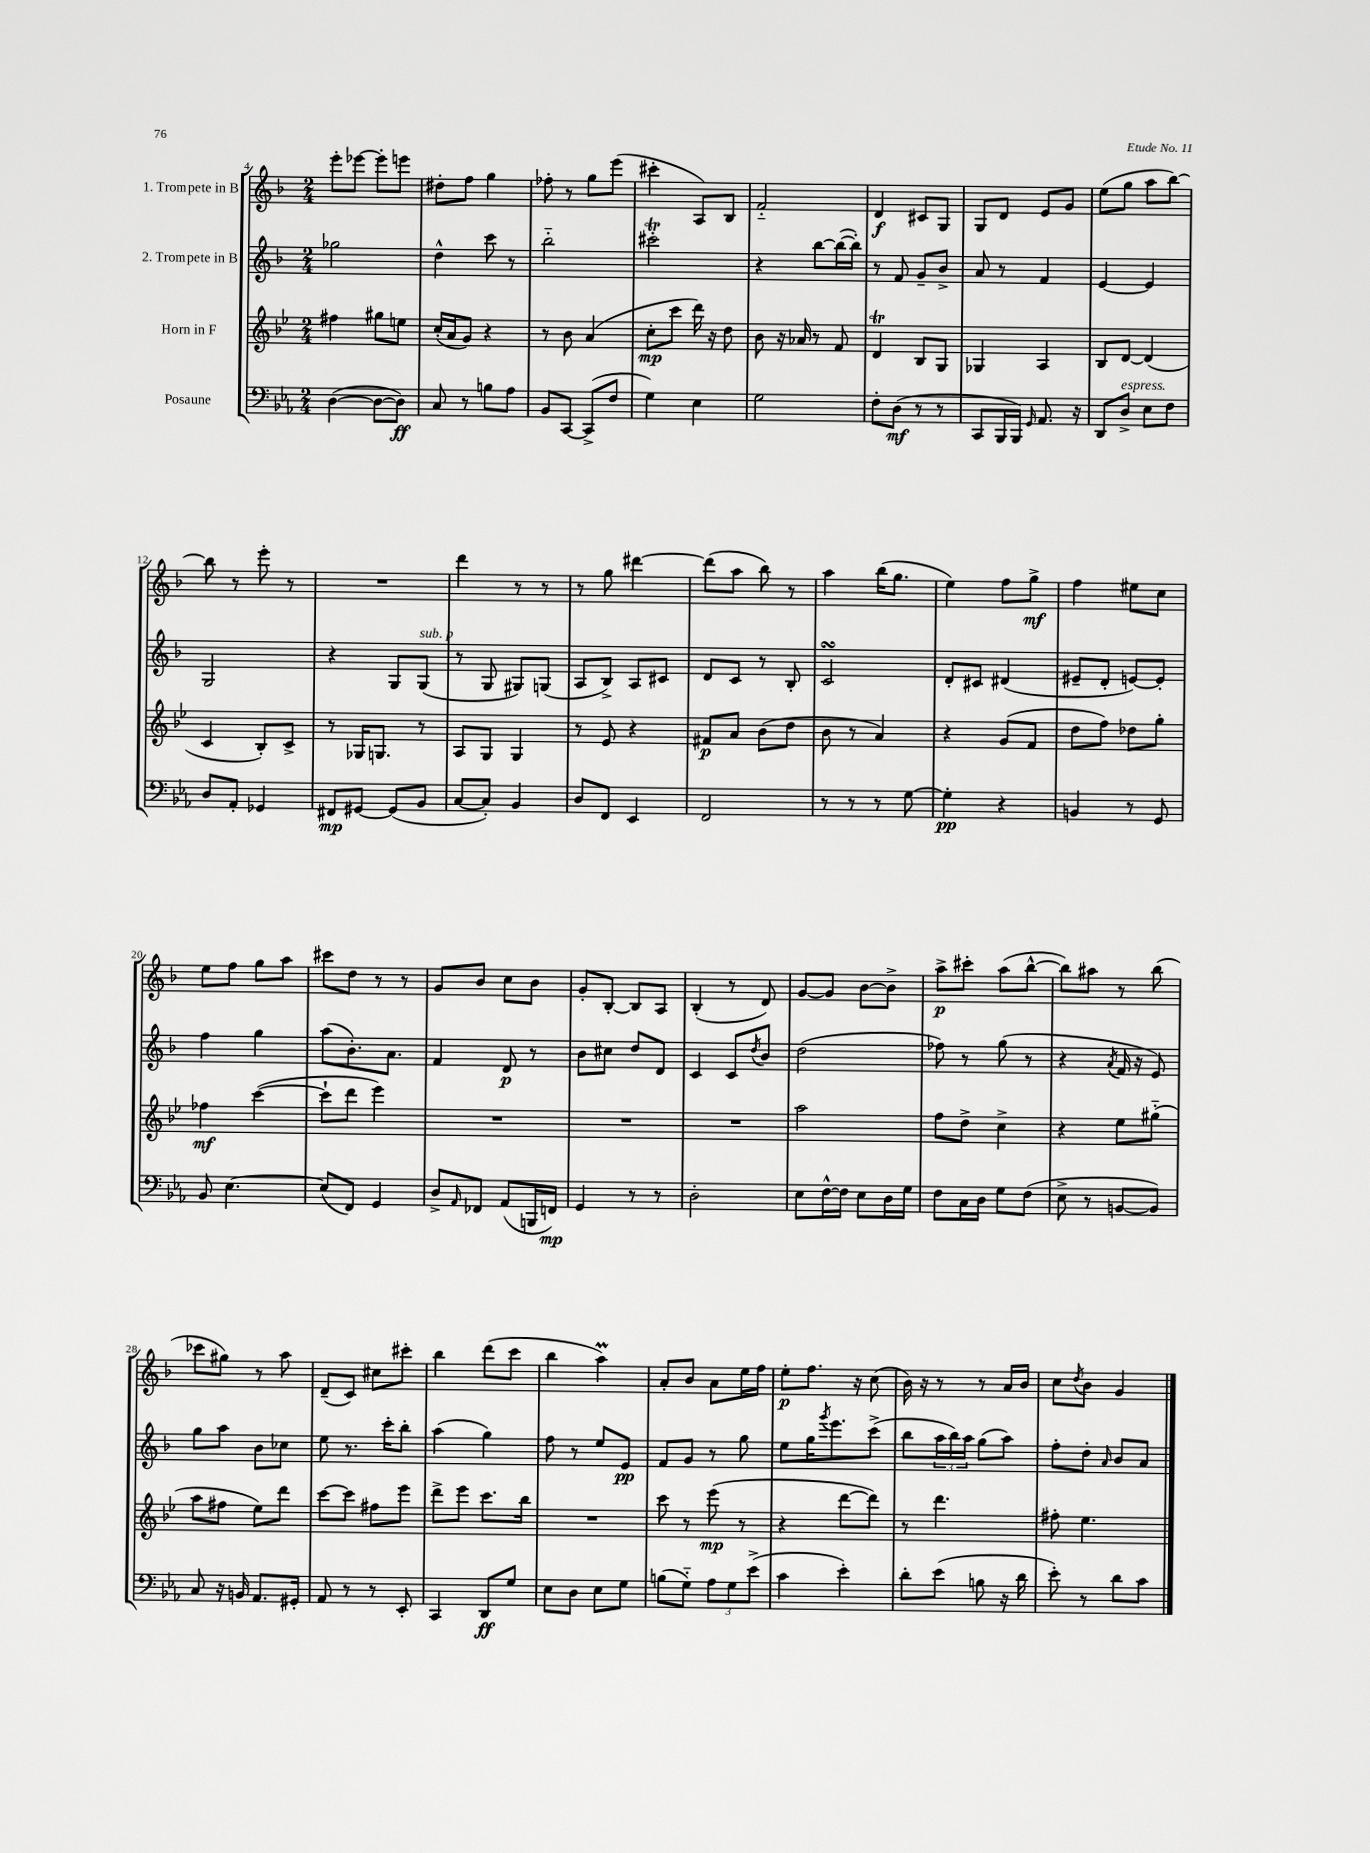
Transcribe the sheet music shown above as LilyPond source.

<<
\new StaffGroup <<
\new Staff = "s0" \with { instrumentName = "1. Trompete in B" } {
    \clef treble \key f \major \numericTimeSignature \time 2/4
    e'''8-. ees'''8~ ees'''8-. e'''8 |
    dis''8-. f''8 g''4 |
    fes''8-. r8 g''8 e'''8( |
    cis'''4-. a8) bes8 |
    f'2-_ |
    d'4\f cis'8 g8 |
    g8 d'8 e'8 g'8 |
    e''8( g''8 a''8 bes''8~) |
    bes''8 r8 e'''8-. r8 |
    R2 |
    d'''4 r8 r8 |
    r8 g''8 dis'''4~ |
    dis'''8( a''8 bes''8) r8 |
    a''4 bes''16( g''8. |
    e''4) f''8 g''8->\mf |
    f''4 eis''8 c''8 |
    e''8 f''8 g''8 a''8 |
    cis'''8 d''8 r8 r8 |
    g'8 bes'8 c''8 bes'8 |
    g'8-. bes8~-. bes8 a8 |
    bes4-.( r8 d'8) |
    g'8~ g'8 bes'8~ bes'8-> |
    a''8->\p cis'''8-. a''8( bes''8~-^ |
    bes''8) ais''8 r8 bes''8( |
    ces'''8 gis''8) r8 a''8 |
    d'8--( c'8) cis''8 cis'''8-. |
    bes''4 d'''8( c'''8 |
    bes''4 a''4\prall) |
    a'8-. bes'8 a'8 e''16 f''16 |
    e''8-.\p f''8. r16 c''8( |
    bes'16) r16 r8 r8 a'16 bes'16 |
    c''8 \acciaccatura { d''8 } bes'8 g'4 \bar "|." |
}
\new Staff = "s1" \with { instrumentName = "2. Trompete in B" } {
    \clef treble \key f \major \numericTimeSignature \time 2/4
    ges''2 |
    d''4-^ c'''8 r8 |
    bes''2-_ |
    cis'''2-.\trill |
    r4 bes''8~ bes''16~( bes''16-.) |
    r8 f'8 g'8-- bes'8-> |
    a'8 r8 f'4 |
    e'4~ e'4 |
    g2 |
    r4 g8 g8^\markup { \italic "sub. p" }( |
    r8 g8 gis8) g8( |
    a8 bes8->) a8 cis'8 |
    d'8 c'8 r8 bes8-. |
    c'2\turn |
    d'8-. cis'8 dis'4( |
    eis'8-- d'8-. e'8~) e'8-. |
    f''4 g''4 |
    a''8( bes'8.-.) a'8. |
    f'4 d'8\p r8 |
    bes'8 cis''8 d''8 d'8 |
    c'4 c'8 \acciaccatura { d''8 } bes'8 |
    d''2( |
    fes''8) r8 g''8( r8 |
    r4 \acciaccatura { a'8 } f'16 r16 e'8) |
    g''8 a''8 bes'8 ces''8 |
    e''8 r8. c'''16-. bes''8-. |
    a''4( g''4) |
    f''8 r8 e''8 e'8\pp |
    f'8 g'8 r8 g''8 |
    e''8 g''16 \acciaccatura { g'''8 } e'''8. c'''8->( |
    bes''8 \tuplet 3/2 { a''16 bes''16) a''16 } g''8( a''8) |
    f''8-. d''8-. \grace { a'16 } bes'8 a'8 \bar "|." |
}
\new Staff = "s2" \with { instrumentName = "Horn in F" } {
    \clef treble \key bes \major \numericTimeSignature \time 2/4
    fis''4 gis''8 e''8 |
    c''16-.( a'16 g'8) r4 |
    r8 bes'8 a'4( |
    c''8-.\mp c'''8 d'''16) r16 d''8 |
    bes'8 r16 aes'16 r8 f'8 |
    d'4\trill bes8 g8 |
    ges4 a4 |
    bes8 d'8~ d'4( |
    c'4 bes8-.) c'8-> |
    r8 ges16 g8. r8 |
    a8 g8 g4 |
    r8 ees'8 r4 |
    fis'8\p a'8 bes'8( d''8 |
    bes'8 r8 a'4) |
    r4 g'8( f'8 |
    d''8 f''8) des''8 g''8-. |
    fes''4\mf c'''4~( |
    c'''8-! d'''8 ees'''4) |
    R2 |
    R2 |
    R2 |
    a''2 |
    f''8 d''8-> c''4-> |
    r4 ees''8 gis''8-_( |
    a''8 fis''8 ees''8) d'''8 |
    c'''8~ c'''8 fis''8 ees'''8 |
    d'''8-> ees'''8 c'''8. bes''16 |
    R2 |
    c'''8 r8 ees'''8\mp( r8 |
    r4 d'''8~ d'''8) |
    r8 d'''4. |
    fis''8-. ees''4. \bar "|." |
}
\new Staff = "s3" \with { instrumentName = "Posaune" } {
    \clef bass \key ees \major \numericTimeSignature \time 2/4
    d4~( d8~ d8\ff) |
    c8 r8 b8 aes8 |
    bes,8 c,8~ c,8->( f8 |
    g4) ees4 |
    g2 |
    f8-. d8\mf( r8 r8 |
    c,8 bes,,16 bes,,16) \grace { g,16 } aes,8. r16 |
    d,8 d8->^\markup { \italic "espress." } ees8 f8 |
    d8 aes,8-. ges,4 |
    fis,8\mp gis,8~ gis,8( bes,8 |
    c8~ c8-.) bes,4 |
    d8 f,8 ees,4 |
    f,2 |
    r8 r8 r8 g8~ |
    g4-.\pp r4 |
    b,4 r8 g,8 |
    bes,8 ees4.~ |
    ees8( f,8) g,4 |
    d8-> \grace { aes,16 } fes,8 aes,8( b,,16 f,16\mp) |
    g,4 r8 r8 |
    d2-. |
    ees8 f16~-^ f16 ees8 d16 g16 |
    f8 c16 d16 g8 f8( |
    ees8-> r8 b,8~ b,8) |
    c8 r16 b,16 aes,8. gis,16-. |
    aes,8 r8 r8 ees,8-. |
    c,4 d,8\ff g8 |
    ees8 d8 ees8 g8 |
    b8( g8-_) \tuplet 3/2 { aes8 g8 ees'8->( } |
    c'4 ees'4-.) |
    d'8-. ees'8( b8 r16 d'16 |
    ees'8-.) r8 d'8 c'8 \bar "|." |
}
>>
>>
\layout { \context { \Score currentBarNumber = #4 } }
